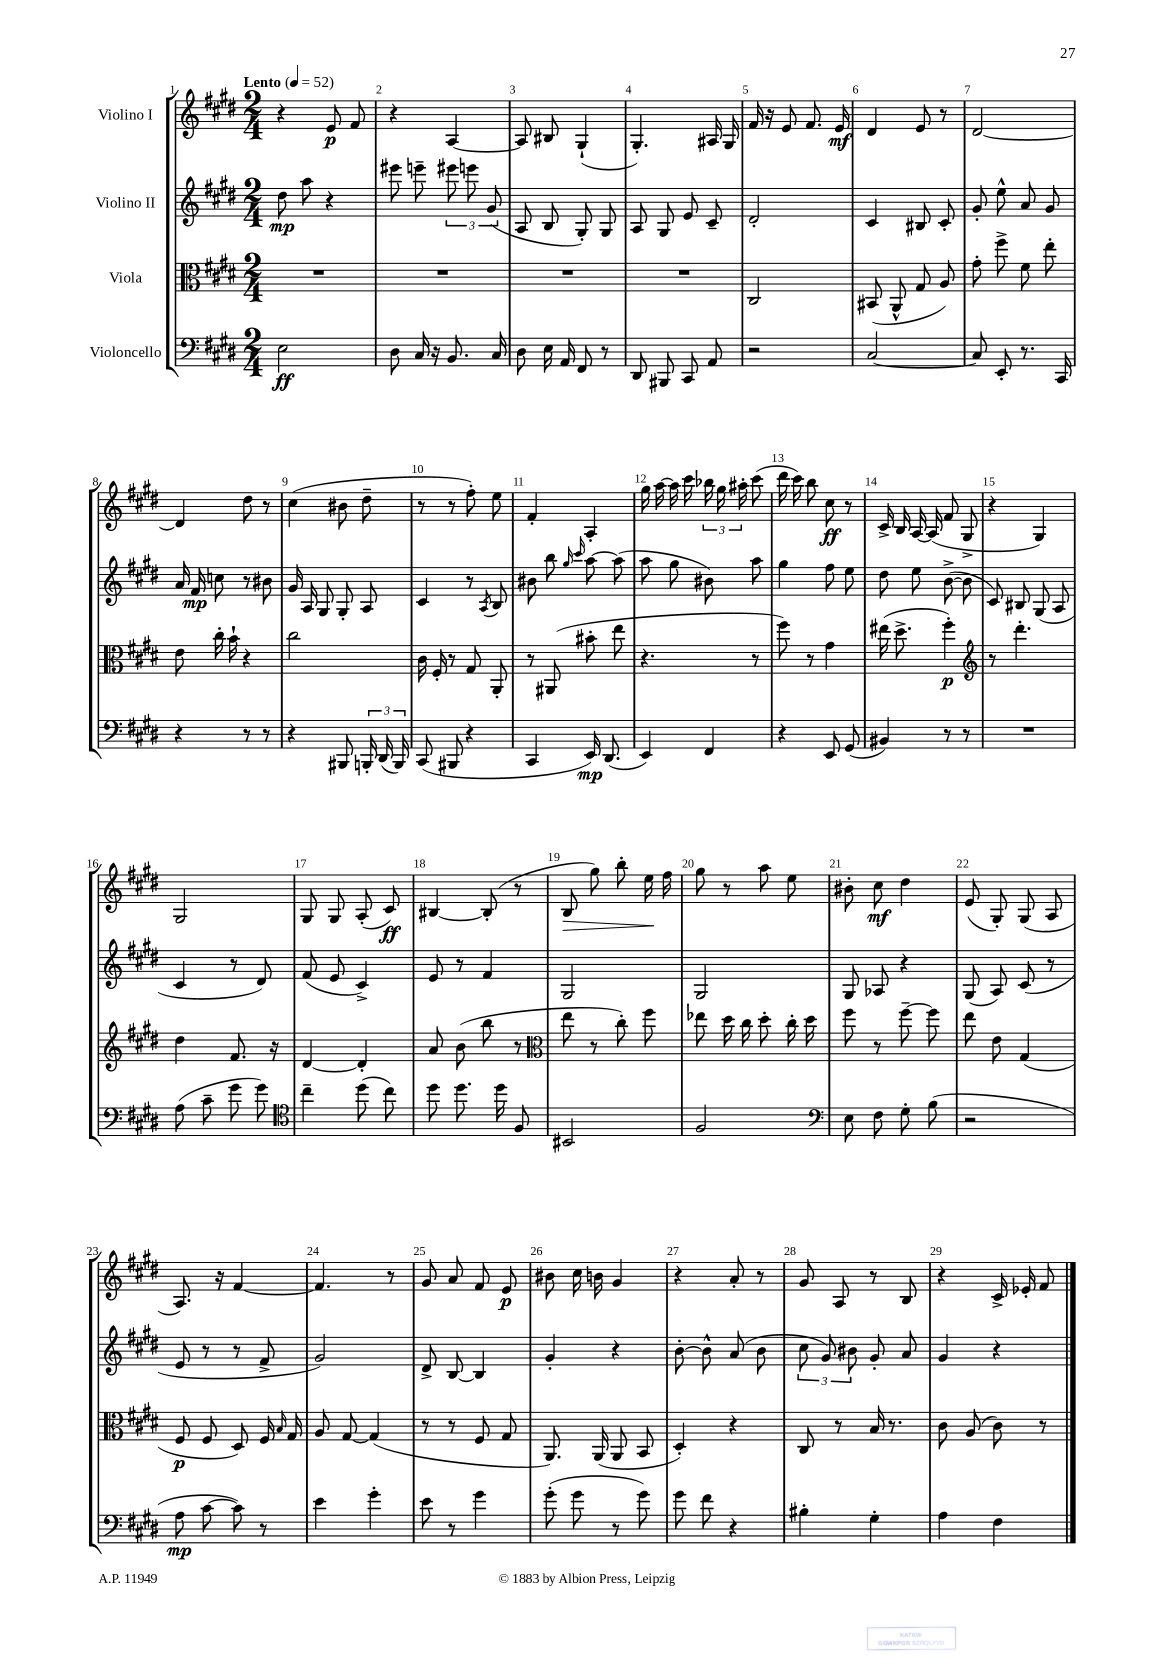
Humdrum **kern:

**kern	**kern	**kern	**kern
*staff4	*staff3	*staff2	*staff1
*clefF4	*clefC3	*clefG2	*clefG2
*k[f#c#g#d#]	*k[f#c#g#d#]	*k[f#c#g#d#]	*k[f#c#g#d#]
*M2/4	*M2/4	*M2/4	*M2/4
*MM52	*MM52	*MM52	*MM52
2E	2r	8dd#	4r
.	.	8aa	.
.	.	4r	8e
.	.	.	8f#
=	=	=	=
8D#	2r	8eee#	4r
16C#	.	8eee~	.
16r	.	.	.
8.BB	.	12eee#	[4A
.	.	12eee	.
.	.	(12g#	.
16C#	.	.	.
=	=	=	=
8D#	2r	8A	8A]
16E	.	8B	8B#
16AA	.	.	.
8FF#	.	8G#')	(4G#`
8r	.	8G#	.
=	=	=	=
8DD#	2r	8A	4.G#')
8BBB#	.	8G#	.
8CC#	.	8e	.
8AA	.	8c#~	16A#
.	.	.	16G#
=	=	=	=
2r	2C#	2d#'	16f#
.	.	.	16r
.	.	.	8e
.	.	.	8.f#
.	.	.	16e
=	=	=	=
[2C#	(8BB#	4c#	4d#
.	8AA^^	.	.
.	8G#	8B#	8e
.	8A)	8c#'	8r
=	=	=	=
8C#]	8g#'	8g#'	[2d#
8EE'	8ff#^	8ee^^	.
8.r	8f#	8a	.
.	8ee'	8g#	.
16CC#	.	.	.
=	=	=	=
4r	8e	16a	4d#]
.	.	16f#	.
.	16cc#'	8cc	.
.	16b`	.	.
8r	4r	8r	8dd#
8r	.	8b#	8r
=	=	=	=
4r	2cc#	16g#	(4cc#
.	.	16A	.
.	.	8G#	.
8BBB#	.	8G#'	8b#
24BBB'	.	8A	8dd#~
(24DD#	.	.	.
24BBB)	.	.	.
=	=	=	=
(8CC#	16c#	4c#	8r
.	16F#'	.	.
8BBB#	8r	.	8r
4r	8G#	8r	8ff#')
.	.	8qA	.
.	8AA'	8B	8ee
=	=	=	=
4CC#	8r	8b#	4f#'
.	(8AA#	8bb	.
.	.	16qqgg#	.
.	.	16qqccc#	.
16EE)	8b#'	[8aa	4A'
(8.DD#	.	.	.
.	8ee	(8aa]	.
=	=	=	=
4EE)	4.r	8aa	16gg#
.	.	.	[16aa
.	.	8gg#	16aa]
.	.	.	16ccc#
4FF#	.	8b#)	24bb-
.	.	.	24gg#
.	.	.	24aa#'
.	8r	8aa	(8ccc#
=	=	=	=
4r	8ff#)	4gg#	16ddd#
.	.	.	16ccc#)
.	8r	.	8bb
8EE	4g#	8ff#	8cc#
(8GG#	.	8ee	8r
=	=	=	=
4BB#)	(16ee#	8dd#	16c#^
.	8.dd#^	.	16B
.	.	8ee	[16A
.	.	.	(16A]
8r	4ff#')	([8b^	8f#
8r	.	8b]	8G#^
=	=	=	=
*	*clefG2	*	*
2r	8r	8c#)	4r
.	4.ddd#'	8B#	.
.	.	(8G#	4G#)
.	.	8A	.
=	=	=	=
(8A	4dd#	4c#	2G#
8c#~	.	.	.
8g#	8.f#	8r	.
8g#)	.	8d#)	.
.	16r	.	.
=	=	=	=
*clefC4	*	*	*
4cc#~	[4d#	(8f#	8G#
.	.	8e	8G#
(8dd#	4d#']	4c#^)	(8A'
8cc#)	.	.	8c#)
=	=	=	=
8dd#	8a	8e	[4B#
8.dd#	(8b	8r	.
.	8bb	4f#	(8B#']
16dd#	.	.	.
8F#	8r	.	8r
=	=	=	=
*	*clefC3	*	*
2BB#	8ee	2G#	8B
.	8r	.	8gg#)
.	8cc#')	.	8bb'
.	8ff#	.	16ee
.	.	.	16ff#
=	=	=	=
2F#	8ee-	2G#	8gg#
.	16dd#	.	8r
.	16cc#	.	.
.	8dd#'	.	8aa
.	16cc#'	.	8ee
.	16dd#	.	.
=	=	=	=
*clefF4	*	*	*
8E	8ff#	8G#	8b#'
8F#	8r	8A-	8cc#
8G#'	[8ff#~	4r	4dd#
(8B	8ff#]	.	.
=	=	=	=
2r	8ee	(8G#	(8e
.	8e	8A)	8G#')
.	(4G#	(8c#	(8G#
.	.	8r	8A
=	=	=	=
8A	8F#	8e	8.A)
[8c#	8F#	8r	.
.	.	.	16r
8c#])	8D#)	8r	[4f#
8r	16F#	8f#^	.
.	16qqB	.	.
.	16G#	.	.
=	=	=	=
4e	8A	2g#)	4.f#]
.	[8G#	.	.
4g#'	(4G#]	.	.
.	.	.	8r
=	=	=	=
8e	8r	8d#^	8g#
8r	8r	[8B	8a
4g#	8F#	4B]	8f#
.	8G#	.	8e
=	=	=	=
(8g#'	8.AA)	4g#'	8b#
8g#	.	.	16cc#
.	(16AA	.	16b
8r	8AA	4r	4g#
8g#)	8BB	.	.
=	=	=	=
8g#	4D#')	[8b'	4r
8f#	.	8b^^]	.
4r	4r	(8a	8a'
.	.	8b	8r
=	=	=	=
4B#'	8C#	12cc#	8g#
.	.	12g#)	.
.	8r	.	8A
.	.	12b#	.
4G#'	16B	8g#'	8r
.	8.r	.	.
.	.	8a	8B
=	=	=	=
4A	8c#	4g#	4r
.	(8A	.	.
4F#	8c#)	4r	16c#^
.	.	.	16e-'
.	8r	.	8f#
==	==	==	==
*-	*-	*-	*-
